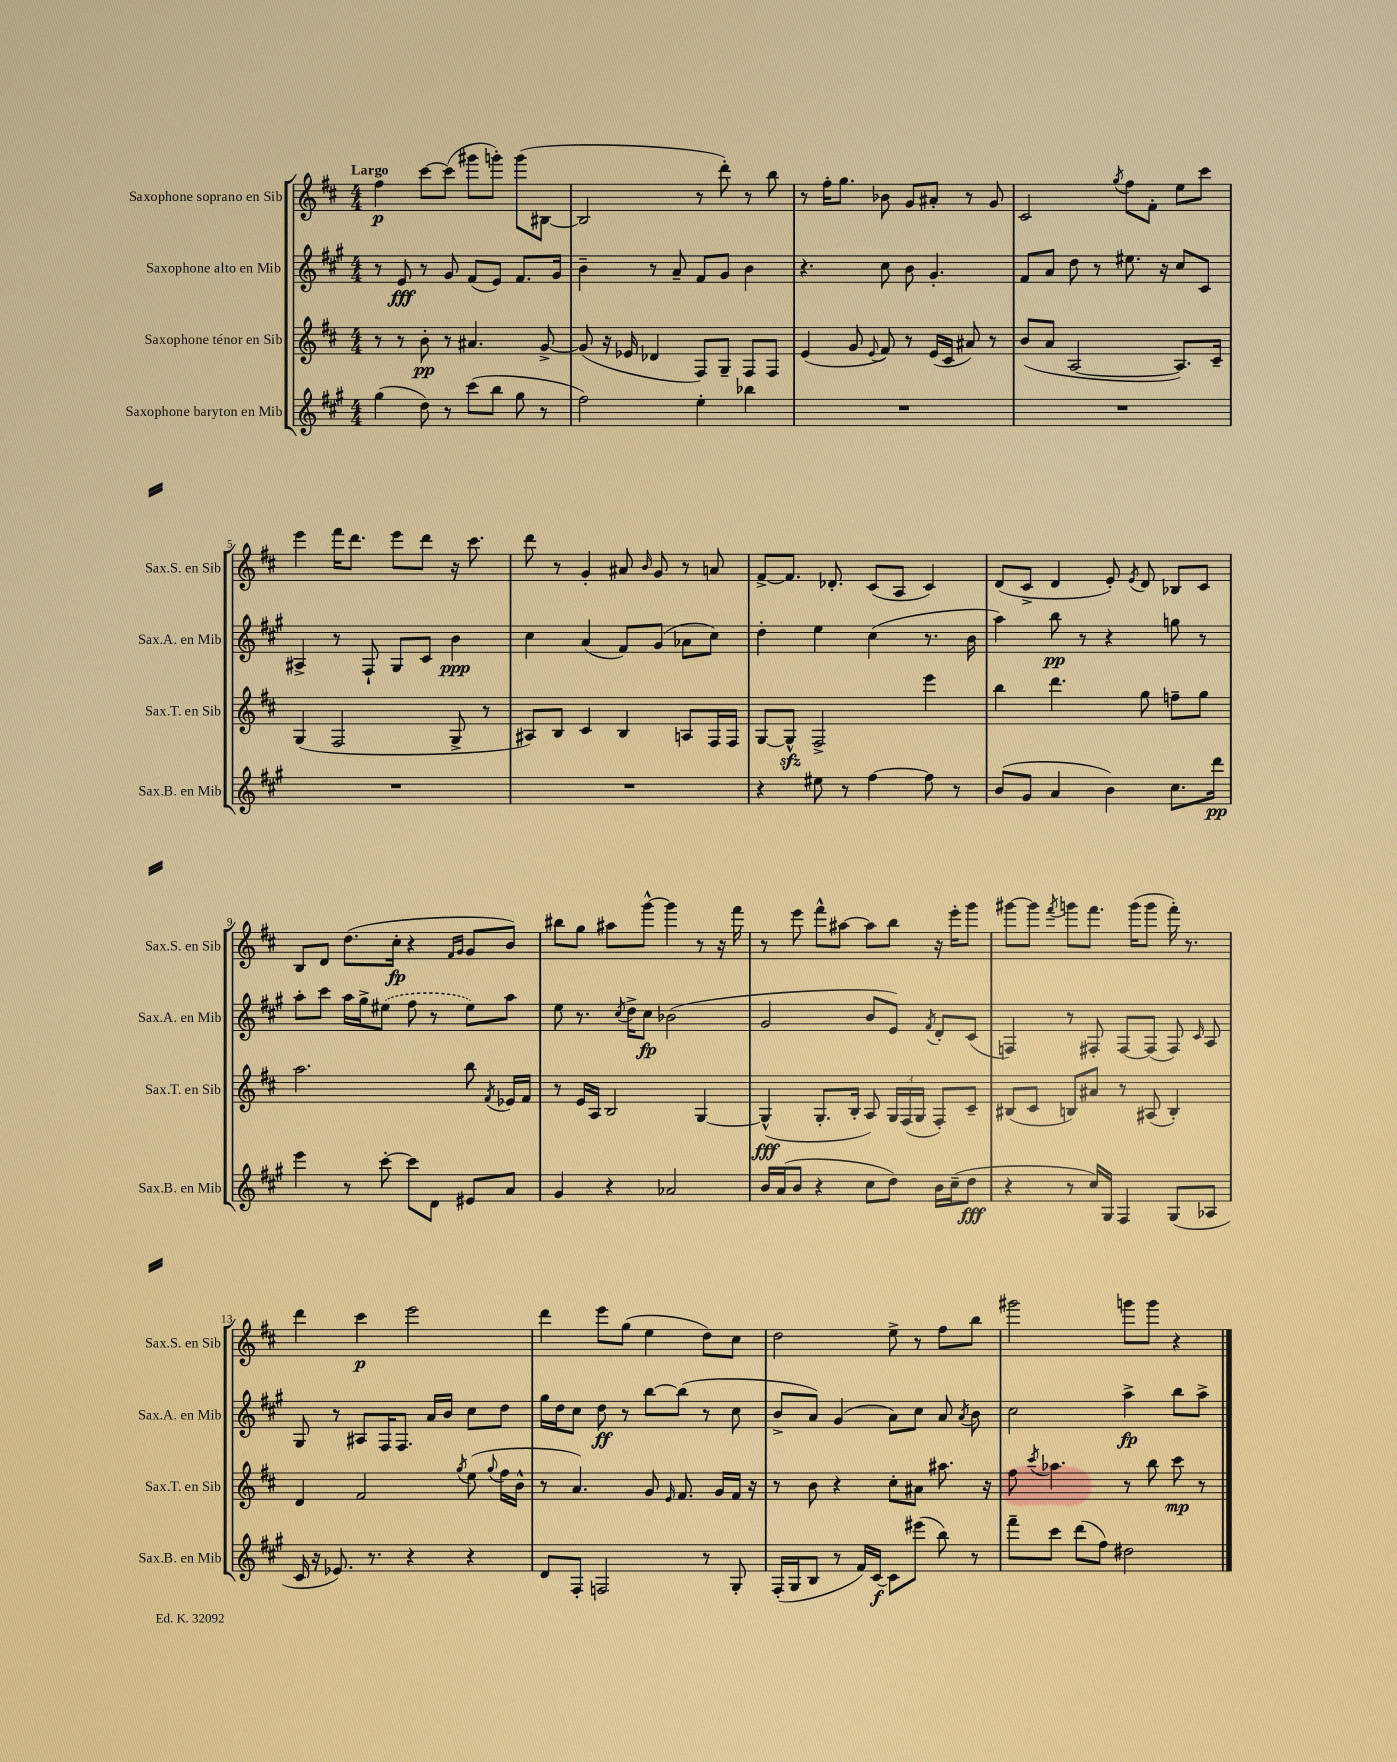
<<
\new StaffGroup <<
\new Staff = "s0" \with { instrumentName = "Saxophone soprano en Sib" shortInstrumentName = "Sax.S. en Sib" } {
    \clef treble \key d \major \numericTimeSignature \time 4/4 \tempo "Largo"
    \autoBeamOff fis''4\p cis'''8[~ cis'''8]( gis'''8[ g'''8]-.) g'''8[( bis8]~ |
    bis2 r8 d'''8-.) r8 b''8 |
    r8 fis''16[-. g''8.] bes'8 g'8[ ais'8]-. r8 g'8 |
    cis'2 \acciaccatura { g''8 } fis''8[ fis'8]-. e''8[ cis'''8] |
    e'''4 fis'''16[ d'''8.] e'''8[ d'''8] r16 cis'''8. |
    d'''8 r8 g'4-. ais'8 \grace { b'16 } g'8 r8 a'8 |
    fis'8[~-> fis'8.] des'8.-. cis'8[( a8] cis'4) |
    d'8[( cis'8]-> d'4 e'8-.) \acciaccatura { e'8 } d'8 bes8[ cis'8] |
    b8[ d'8] d''8.[( cis''16]-.\fp r4 \grace { fis'16[ g'16] } g'8[ b'8]) |
    bis''8[ g''8] ais''8[ g'''8]~-^ g'''4 r8 r16 fis'''16 |
    r8 e'''8 fis'''8[-^ ais''8]~ ais''8[ b''8] r16 e'''16[-. g'''8] |
    gis'''8[~ gis'''8] \acciaccatura { fis'''8 } g'''8[ fis'''8.] g'''16[( g'''8] fis'''16-.) r8. |
    d'''4 cis'''4\p e'''2 |
    d'''4 e'''8[ g''8]( e''4 d''8[) cis''8] |
    d''2 e''8-> r8 fis''8[ b''8] |
    gis'''2 g'''8[ g'''8] r4 \bar "|." |
}
\new Staff = "s1" \with { instrumentName = "Saxophone alto en Mib" shortInstrumentName = "Sax.A. en Mib" } {
    \clef treble \key a \major \numericTimeSignature \time 4/4
    \autoBeamOff r8 e'8\fff r8 gis'8 fis'8[( e'8]) fis'8.[ gis'16] |
    b'4-- r8 a'8-- fis'8[ gis'8] b'4 |
    r4. cis''8 b'8 gis'4.-. |
    fis'8[ a'8] d''8 r8 eis''8. r16 cis''8[ cis'8] |
    ais4-> r8 fis8-! gis8[ cis'8] b'4\ppp |
    cis''4 a'4( fis'8[) gis'8]( aes'8[ cis''8]) |
    d''4-. e''4 cis''4( r8. b'16 |
    a''4) b''8\pp r8 r4 g''8 r8 |
    a''8[-. cis'''8] a''16[ gis''16-> \once \slurDashed eis''8]( fis''8 r8 eis''8[) a''8] |
    e''8 r8. \acciaccatura { cis''8 } d''16[-> cis''8]\fp bes'2( |
    gis'2 b'8[ e'8]) \acciaccatura { fis'8 } d'8[-. cis'8]( |
    f4) r8 fis8-. fis8[~ fis8]( fis8) \grace { cis'16 } a8 |
    gis8 r8 ais8[ fis16 fis8.] a'16[ b'16] cis''8[ d''8] |
    gis''16[ d''16 cis''8] d''8\ff r8 b''8[~ b''8]( r8 cis''8 |
    b'8[-> a'8]) gis'4( a'8[) cis''8] a'8 \acciaccatura { a'8 } b'8 |
    cis''2 a''4->\fp b''8[ a''8]-> \bar "|." |
}
\new Staff = "s2" \with { instrumentName = "Saxophone ténor en Sib" shortInstrumentName = "Sax.T. en Sib" } {
    \clef treble \key d \major \numericTimeSignature \time 4/4
    \autoBeamOff r8 r8 b'8-.\pp r8 ais'4. g'8~-> |
    g'8( r16 ees'16 des'4 fis8[) g8]-- fis8[ fis8] |
    e'4( g'8 \appoggiatura { e'8 } fis'8) r8 e'16[( cis'16] ais'8) r8 |
    b'8[( a'8] a2~ a8.[) cis'16]-- |
    g4( fis2 g8-> r8 |
    ais8[) b8] cis'4 b4 a8[ fis16 fis16] |
    g8[~ g8]-^\sfz fis2-> e'''4 |
    b''4 d'''4. g''8 f''8[-- g''8] |
    a''2. b''8 \acciaccatura { fis'8 } ees'16[ fis'16] |
    r8 e'16[ a16] b2 g4~ |
    g4-^\fff( g8.[-. b16]-. a8) \tuplet 3/2 { g16[ fis16( g16] } fis8[-.) cis'8]-- |
    bis8[( cis'8] b8[) ais'8] r8 ais8( b4-.) |
    d'4 fis'2 \acciaccatura { g''8 } e''8( \appoggiatura { g''8 } fis''16[ b'16]-^ |
    r8 a'4.) g'8 \grace { e'16 } fis'8. g'16[ fis'16] r16 |
    r8 b'8 r4 cis''8[-. ais'8] ais''8. r16 |
    fis''8 \acciaccatura { cis'''8 } aes''4. r8 b''8 cis'''8\mp r8 \bar "|." |
}
\new Staff = "s3" \with { instrumentName = "Saxophone baryton en Mib" shortInstrumentName = "Sax.B. en Mib" } {
    \clef treble \key a \major \numericTimeSignature \time 4/4
    \autoBeamOff gis''4( d''8) r8 cis'''8[( b''8] gis''8 r8 |
    fis''2) e''4-. bes''4 |
    R1 |
    R1 |
    R1 |
    R1 |
    r4 eis''8 r8 fis''4~ fis''8 r8 |
    b'8[( gis'8] a'4 b'4) cis''8.[ d'''16]\pp |
    e'''4 r8 cis'''8~-. cis'''8[ d'8] eis'8[ a'8] |
    gis'4 r4 aes'2 |
    b'16[ a'16( b'8] r4 cis''8[ d''8]) b'16[ cis''16--( d''8]\fff |
    r4 r8 cis''16[) gis16] fis4 gis8[( aes8] |
    cis'16 r16 ees'8.) r8. r4 r4 |
    d'8[ fis8]-. f2 r8 gis8-. |
    fis16[-.( gis16 b8] r8 fis'16[) cis'16]~\f cis'8[ eis'''8]( b''8) r8 |
    fis'''8[-- cis'''8] d'''8[( fis''8]) dis''2 \bar "|." |
}
>>
>>
